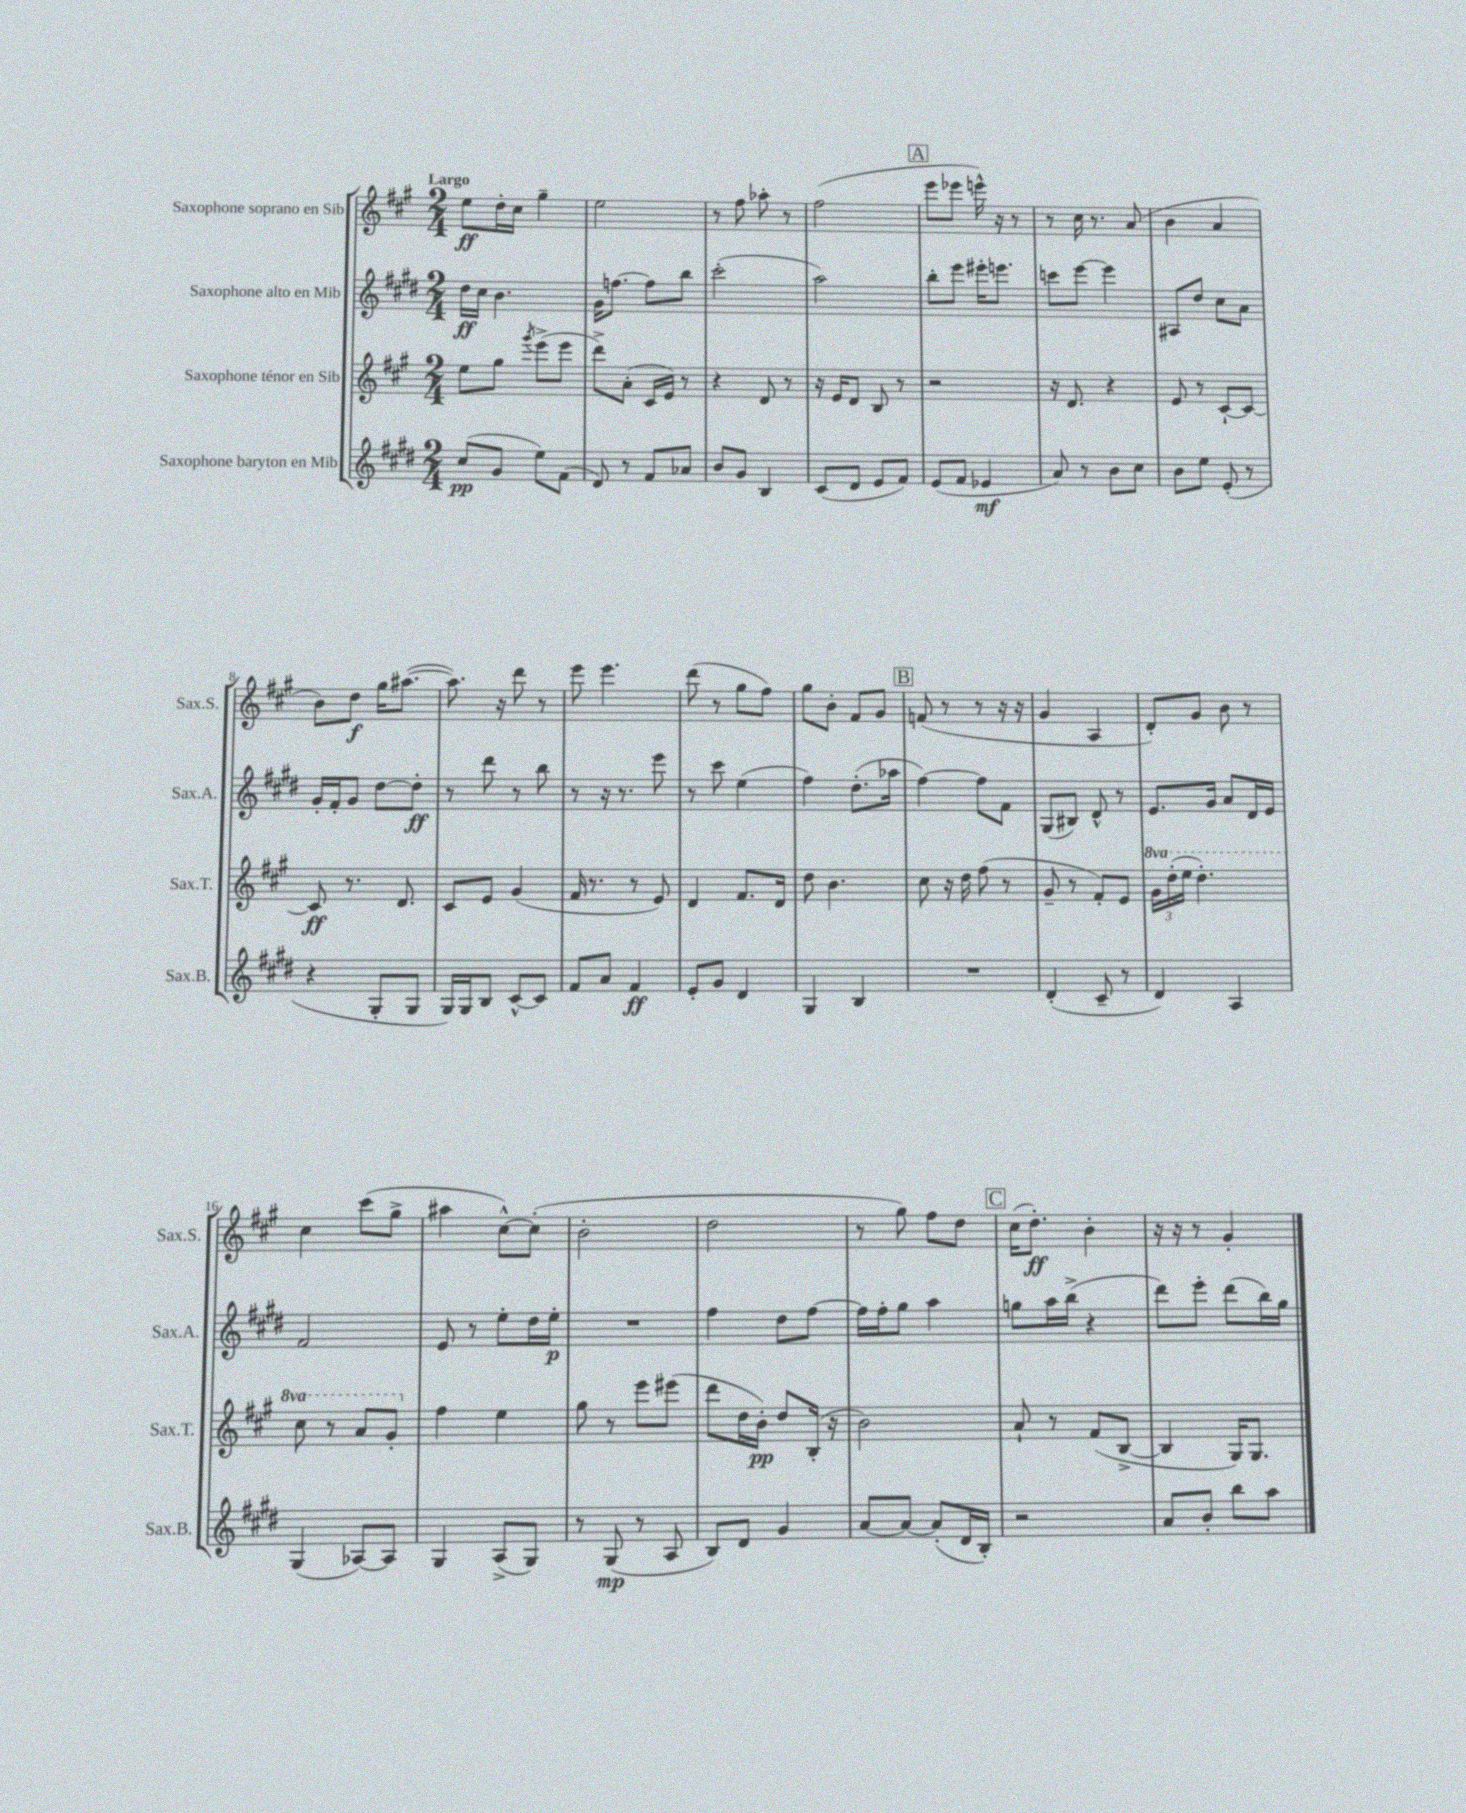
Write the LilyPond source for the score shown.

<<
\new StaffGroup <<
\new Staff = "s0" \with { instrumentName = "Saxophone soprano en Sib" shortInstrumentName = "Sax.S." } {
    \clef treble \key a \major \numericTimeSignature \time 2/4 \tempo "Largo"
    e''8\ff d''16-. cis''16 gis''4-- |
    e''2 |
    r8 fis''8 aes''8-. r8 |
    fis''2( |
    \mark \markup { \box "A" } e'''8 ees'''8 e'''16-^) r16 r8 |
    r8 cis''16 r8. a'8( |
    b'4 a'4 |
    b'8) d''8\f gis''16 ais''8.~( |
    ais''8.) r16 d'''8 r8 |
    e'''8 e'''4. |
    d'''8( r8 gis''8 fis''8) |
    gis''8 b'8-. fis'8 gis'8 |
    \mark \markup { \box "B" } f'8( r8 r8 r16 r16 |
    gis'4 a4 |
    d'8-.) gis'8 b'8 r8 |
    cis''4 cis'''8( gis''8-> |
    ais''4 cis''8~-^) cis''8-.( |
    b'2-. |
    d''2 |
    r8 gis''8) fis''8 d''8 |
    \mark \markup { \box "C" } cis''16( d''8.-.\ff) b'4-. |
    r16 r16 r8 gis'4-. \bar "|." |
}
\new Staff = "s1" \with { instrumentName = "Saxophone alto en Mib" shortInstrumentName = "Sax.A." } {
    \clef treble \key e \major \numericTimeSignature \time 2/4
    dis''16\ff cis''16 b'4. |
    gis'16 f''8.~ f''8 b''8 |
    cis'''2-.( |
    a''2) |
    \mark \markup { \box "A" } b''8-. e'''8 eis'''16-. e'''8. |
    c'''8 e'''8~ e'''4 |
    ais8 dis''8 cis''8 a'8 |
    gis'16-. fis'16-. gis'8 dis''8~ dis''8-.\ff |
    r8 dis'''8 r8 b''8 |
    r8 r16 r8. e'''8 |
    r8 cis'''8 e''4( |
    fis''4) dis''8.-.( aes''16 |
    \mark \markup { \box "B" } fis''4~) fis''8 fis'8 |
    gis8( bis8) dis'8-^ r8 |
    e'8. gis'16 a'8 dis'16 e'16 |
    fis'2 |
    e'8 r8 e''8-. dis''16 e''16-.\p |
    R2 |
    fis''4 dis''8 fis''8~ |
    fis''16 fis''16-. gis''8 a''4 |
    \mark \markup { \box "C" } g''8 a''16 b''16->( r4 |
    dis'''8) e'''8-. dis'''8( b''16) gis''16 \bar "|." |
}
\new Staff = "s2" \with { instrumentName = "Saxophone ténor en Sib" shortInstrumentName = "Sax.T." } {
    \clef treble \key a \major \numericTimeSignature \time 2/4 \set Staff.ottavationMarkups = #ottavation-simple-ordinals
    e''8 gis''8 \acciaccatura { gis'''8 } e'''8->( e'''8 |
    d'''8->) a'8-.( cis'16 e'16) r8 |
    r4 d'8 r8 |
    r16 e'16 d'8 b8 r8 |
    \mark \markup { \box "A" } r2 |
    r16 d'8. r4 |
    e'8 r8 cis'8~-! cis'8~ |
    cis'8\ff r8. d'8. |
    cis'8 e'8 gis'4( |
    fis'16 r8. r8 e'8) |
    d'4 fis'8. d'16 |
    d''8 b'4. |
    \mark \markup { \box "B" } cis''8 r16 d''16 fis''8( r8 |
    gis'8-- r8 fis'8-.) e'8 |
    \tuplet 3/2 { \ottava #1 gis''16 d'''16-.( e'''16 } d'''4.-.) |
    cis'''8 r8 a''8 gis''8-. \ottava #0 |
    fis''4 e''4 |
    gis''8 r8 e'''8 eis'''8( |
    d'''8 d''16 b'16-.\pp) d''8 b16-.( r16 |
    b'2) |
    \mark \markup { \box "C" } a'8-! r8 fis'8( b8~-> |
    b4 gis16) gis8. \bar "|." |
}
\new Staff = "s3" \with { instrumentName = "Saxophone baryton en Mib" shortInstrumentName = "Sax.B." } {
    \clef treble \key e \major \numericTimeSignature \time 2/4
    cis''8\pp( gis'8 e''8) fis'8( |
    dis'8) r8 fis'8 aes'8 |
    b'8 gis'8 b4 |
    cis'8( dis'8 e'8 fis'8) |
    \mark \markup { \box "A" } e'8( fis'8 ees'4\mf |
    a'8) r8 b'8 cis''8 |
    b'8 e''8 e'8-.( r8 |
    r4 gis8-. gis8 |
    gis16) gis16 b8 cis'8~-^ cis'8 |
    fis'8 a'8 fis'4\ff |
    e'8-. gis'8 dis'4 |
    gis4 b4 |
    \mark \markup { \box "B" } R2 |
    dis'4-.( cis'8-- r8 |
    dis'4) a4 |
    gis4( aes8~) aes8 |
    gis4 a8->( gis8) |
    r8 gis8\mp( r8 a8 |
    b8) dis'8 gis'4 |
    a'8~ a'8~ a'8-.( dis'16 b16-.) |
    \mark \markup { \box "C" } r2 |
    a'8 b'8-. b''8 a''8 \bar "|." |
}
>>
>>
